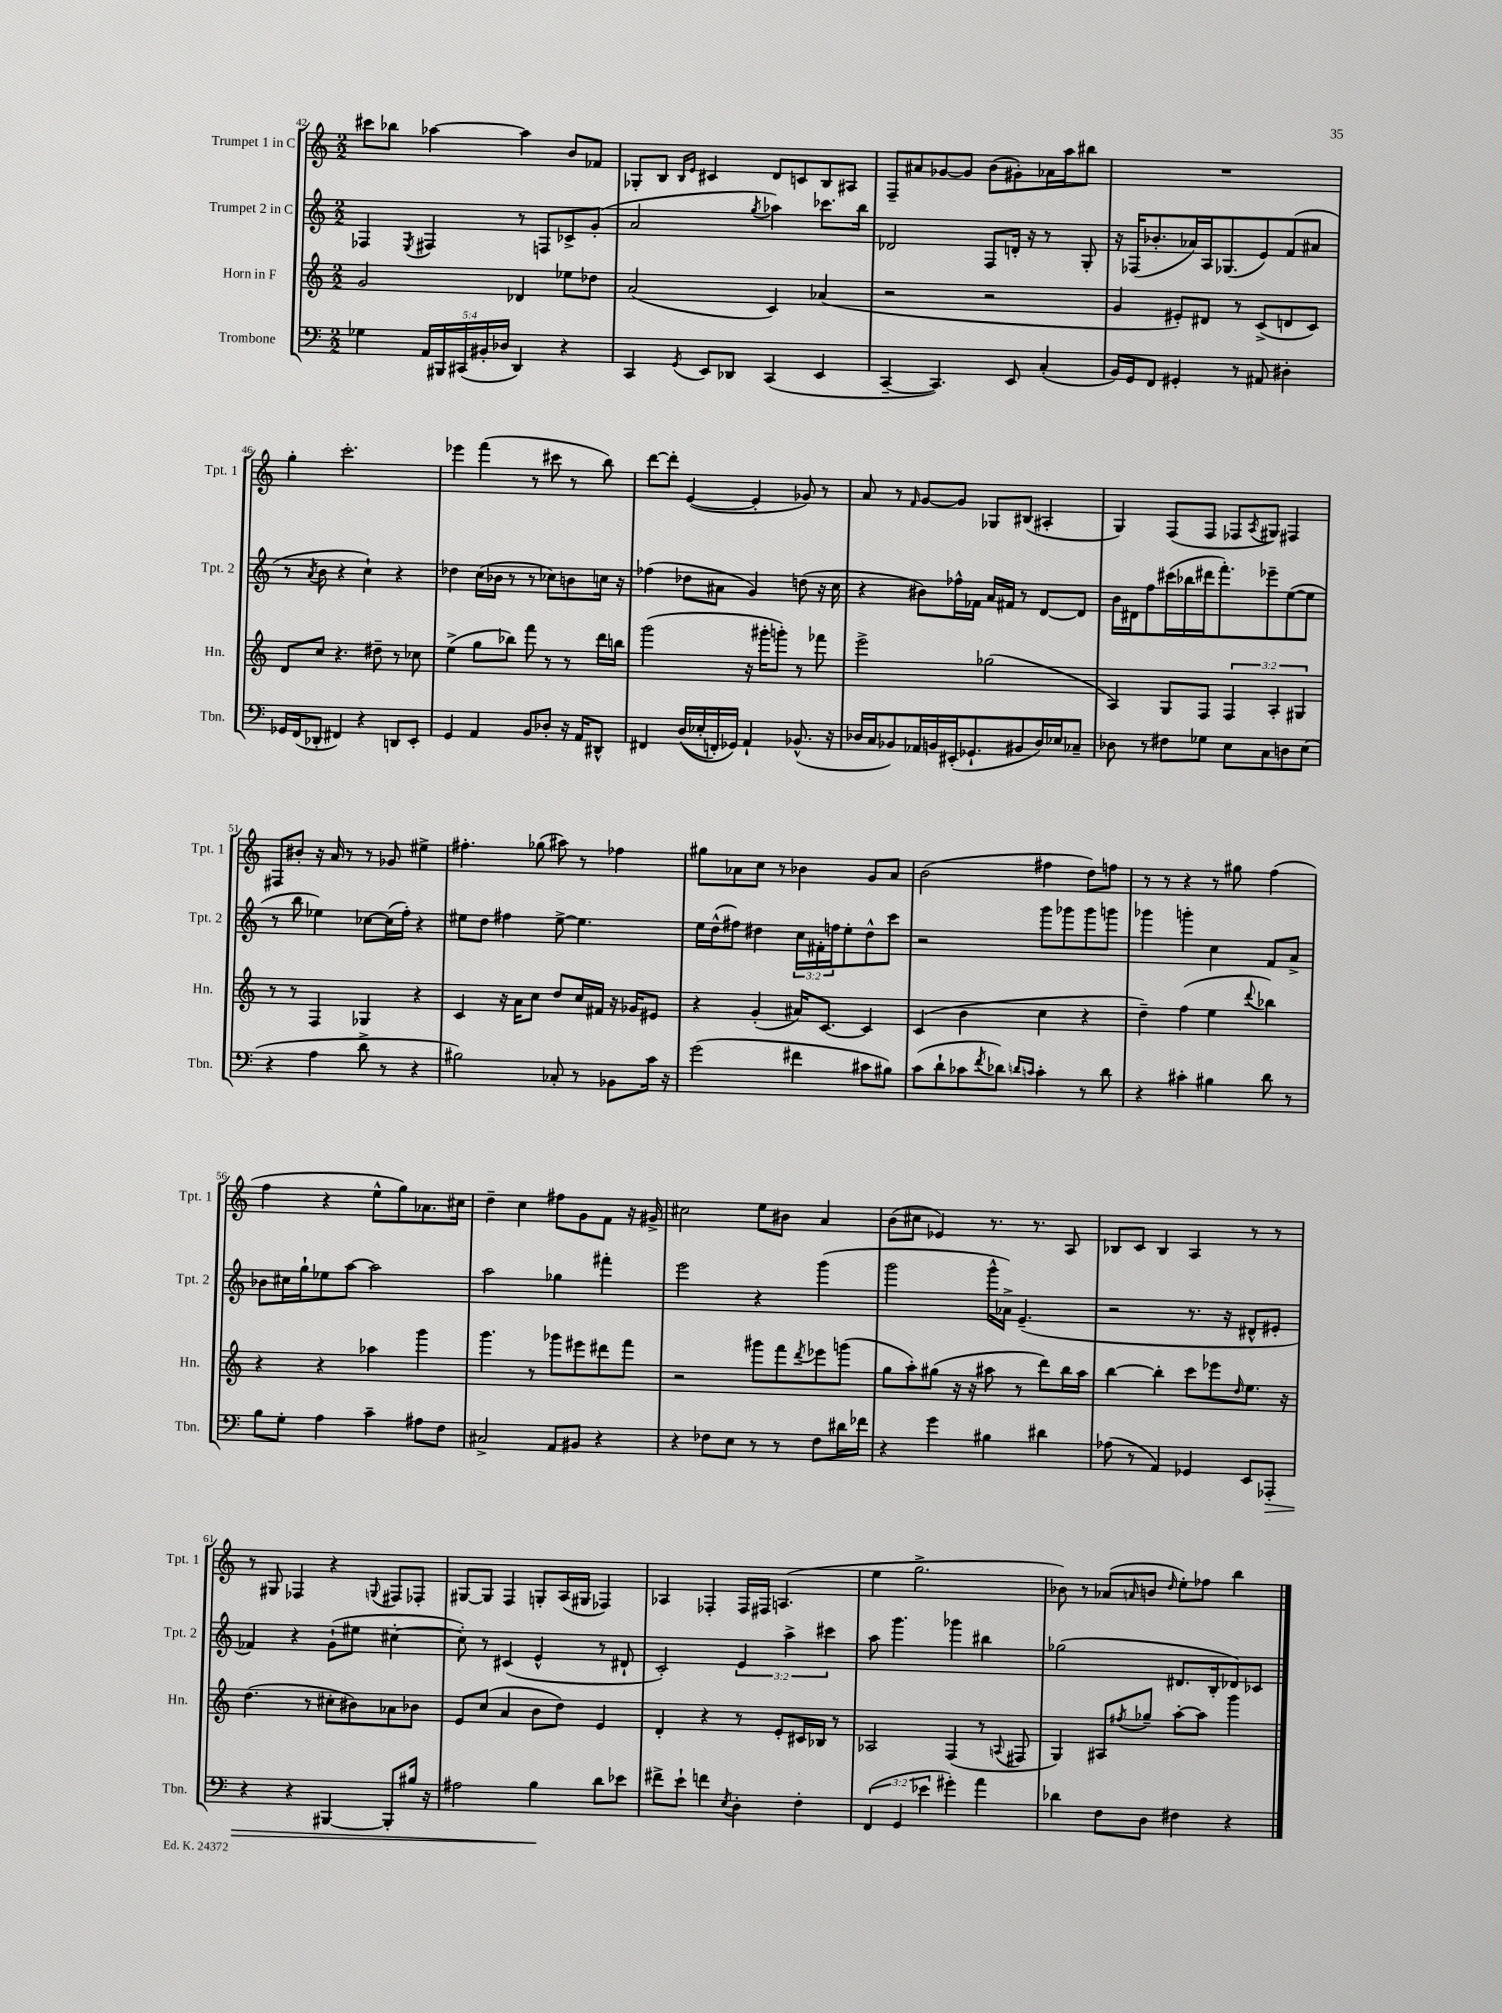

**kern	**kern	**kern	**kern
*staff4	*staff3	*staff2	*staff1
*clefF4	*clefG2	*clefG2	*clefG2
*k[]	*k[]	*k[]	*k[]
*M2/2	*M2/2	*M2/2	*M2/2
4G-	2g	4F-	8ccc#
.	.	.	8bb-
.	.	8qE	.
20AA	.	4F#	[4aa-
20BBB#	.	.	.
(20CC#	.	.	.
20BB#'	.	.	.
20D-	.	.	.
4DD)	4d-	8r	4aa-]
.	.	8F	.
4r	8ee-	8c-^	8b
.	8dd-	(8g'	8f-
=	=	=	=
4CC	(2a	2a	8G-'
.	.	.	8B
.	.	.	16qqB
8qGG	.	.	16qqe
8EE	.	.	4c#
8DD-	.	.	.
.	.	8qgg	.
(4CC	4c)	4aa-)	8d
.	.	.	8c
4EE	(4a-	8.ccc-	8B
.	.	.	8A#
.	.	16bb	.
=	=	=	=
[4CC~	2r	2d-	8F~
.	.	.	8a#
4.CC])	.	.	[8g-
.	.	.	8g-]
.	2r	8F	(8b
8EE	.	16d'	8g#')
.	.	16r	.
(4C'	.	8r	16a-
.	.	.	16aa
.	.	8G'	8bb#
=	=	=	=
16BB)	4g	16r	1r
16GG	.	(16F-	.
8FF	.	8.b-'	.
4GG#'	8e#')	.	.
.	.	16a-)	.
.	8d#	16A	.
.	.	(8.G-	.
8r	8r	.	.
8AA#	(8c^	8e)	.
4D#'	8d	(8f	.
.	8c)	8a#	.
=	=	=	=
16GG-	8d	8r	4gg'
(16FF	.	.	.
.	.	8qa	.
8DD-'	8cc	8b	.
4FF#)	4.r	4r	2.ccc'
4r	.	4cc`)	.
.	8dd#~	.	.
8DD	8r	4r	.
8EE'	8cc-	.	.
=	=	=	=
4GG	(4ee^	4dd-	4eee-
4AA	8gg	(16cc	(4fff
.	.	16b-	.
.	8bb-)	8r	.
8BB	8fff	8r	8r
8D-'	8r	8cc-)	8ccc#
16r	8r	8b	8r
16AA	.	.	.
8DD#^^	16ddd	16cc	8bb)
.	16bb	16r	.
=	=	=	=
4FF#	(2ggg	(4ff-	[8ddd
.	.	.	8ddd']
&((16D	.	8dd-	([4e
16E-'	.	.	.
16FF')	.	8a#	.
16GG-&)	.	.	.
4AA`	16r	4g)	4e']
.	16ggg#'	.	.
.	8ggg')	.	.
(8.BB-^^	8r	(8dd	8g-)
.	8fff-	16r	8r
16r	.	16cc	.
=	=	=	=
16D-	2eee^	4r	8a
16C	.	.	.
8BB-)	.	.	8r
.	.	.	16qqf
16AA-	.	8b#)	[8g
16BB	.	.	.
(16EE#'	.	16ff-^^	8g]
8.GG-`	.	16f-	.
.	(2gg-	16a	8G-
.	.	16f#	.
8BB#	.	8r	(8B#
16D-)	.	[8d	4A#'
16E-	.	.	.
8C-~	.	8d]	.
=	=	=	=
8D-	4A)	16b	4G)
.	.	16d#	.
8r	.	8ff	.
8F#	8G	(16ccc#	(8F
.	.	16bb-	.
8G-	8F	16ddd#	8F
.	.	8.fff')	.
8E	6F	.	8F-
.	.	.	8qA
8C	.	8eee-~	8G#)
.	6A'	.	.
8D	.	([8ee	4F#
.	6G#	.	.
(8E	.	8ee]	.
=	=	=	=
4r	8r	8r	8F#
.	8r	8bb	8b#'
4A	4F	4ee-)	16r
.	.	.	16a
.	.	.	8r
8d^	4G-	[8cc-	8r
8r	.	(16cc-]	8g-
.	.	16ff')	.
4r	4r	4r	4ee#^
=	=	=	=
2B#)	4c	8ee#	4.ff#'
.	.	8dd	.
.	16r	4ff#	.
.	16a	.	.
.	8cc	.	(8gg-
8C-'	8dd	[8ee#^	8aa#)
8r	16cc	4.ee#]	8r
.	16f#	.	.
8BB-	16r	.	4ff-
.	16g-	.	.
16c	8e#	.	.
16r	.	.	.
=	=	=	=
(2g	4r	16ee	8gg#
.	.	(16dd^^	.
.	.	8ff#)	8a-
.	(4g'	4dd#	8cc
.	.	.	8r
4f#	16a#)	24cc	4b-
.	.	24f#'	.
.	[8.c	.	.
.	.	24ff	.
.	.	8ee'	.
8c#	4c]	8dd#^^	8g
8B#)	.	8ccc	8a-
=	=	=	=
(8c	(4c	2r	(2b
8d`	.	.	.
8c-	4b	.	.
8qf	.	.	.
8d-)	.	.	.
16qqd	.	.	.
16qqc	.	.	.
4c'	4cc	8ggg	4ff#
.	.	8ggg-	.
8r	4r	8ggg-	8dd)
8d	.	8ggg	8ff
=	=	=	=
4r	4dd~)	4ggg-	8r
.	.	.	8r
4c#'	(4ff	4ggg'	4r
4B#	4ee	4cc	8r
.	.	.	8gg#
.	8qqddd	.	.
8d	4bb-)	8f	(4ff
8r	.	8a^	.
=	=	=	=
8B	4r	8b-	4ff
8G'	.	16cc#	.
.	.	16gg`	.
4A	4r	8ee-	4r
.	.	[8aa	.
4c~	4aa-	2aa]	8ee^^
.	.	.	8gg)
8A#	4ggg	.	8.a-
8F	.	.	.
.	.	.	16cc#
=	=	=	=
2C#^	4.ggg	2aa	4dd~
.	.	.	4cc
.	8r	.	.
8AA	8ggg-	4gg-	8ff#
8BB#	8eee#	.	8g
4r	8ddd#	4fff#'	8f
.	8fff	.	16r
.	.	.	16g#^
=	=	=	=
4r	2r	2eee	2cc#
8F-	.	.	.
8E	.	.	.
8r	8ggg#	4r	8ee
8r	8fff	.	8b#
.	8qddd	.	.
8F-	8eee-	(4ggg	4a
16d#	(8ggg	.	.
16f-	.	.	.
=	=	=	=
4r	8gg	2ggg	(8b
.	8aa')	.	8cc#
4g	(8gg#	.	4e-)
.	16r	.	.
.	16r	.	.
4B#	8aa#	16ggg^^	8.r
.	.	16a-^)	.
.	8r	(4.e~	.
.	.	.	8.r
4d#	8ddd)	.	.
.	16bb	.	8A
.	16aa#	.	.
=	=	=	=
(8A-	[4bb	2r	8B-
8r	.	.	8c
4AA)	4bb']	.	4B-
4GG-	8ccc	8.r	4A
.	8eee-	.	.
.	.	16r	.
.	16qqdd	.	.
8EE	8.ee	8d#^^	8r
8AAA-'	.	8e#'	8r
.	16r	.	.
=	=	=	=
4r	(4.dd	4f-)	8r
.	.	.	8G#
4r	.	4r	4F-
.	8r	.	.
[4BBB#	8cc#'	(8g`	4r
.	8b#)	8ee#	.
.	.	.	8qqG
8BBB#']	8a-	[4cc#'	8F#
16B#	8b-	.	8F-'
16r	.	.	.
=	=	=	=
2A#	8e	8cc#'])	[8G#
.	(8cc	8r	8G#]
.	4a	(4c#	4F
4B	8b	4e^^	8G'
.	8dd)	.	(16A
.	.	.	16G#
8d	4e	8r	4F-)
8e-	.	8d#`	.
=	=	=	=
8f#^	4d'	2c')	4A-
8e`	.	.	.
4f	4r	.	4F-'
8qE	.	.	.
4D'	8r	6e	16F-
.	.	.	16F#
.	8e'	.	(4.A
.	.	6aa^	.
4F'	16c#	.	.
.	16B-	.	.
.	.	6ccc#	.
.	8r	.	.
=	=	=	=
(6FF	2A-	8aa	4ee
.	.	4.ggg	.
6GG	.	.	.
.	.	.	2.gg^
6e-	.	.	.
4g#')	(4F	4ggg-	.
4a	8r	4bb#	.
.	8qqA	.	.
.	8F#	.	.
=	=	=	=
4d-	4G)	(2gg-	8b-)
.	.	.	8r
8F	8A#	.	(8a-
.	8qff#	.	16qqa
8D	8gg-~	.	8b
.	.	.	16qqdd
4F#	[8aa'	8.d#	8ee')
.	8aa]	.	8ff-
.	.	16B'	.
4r	4ggg	8d-)	4bb
.	.	8c-	.
==	==	==	==
*-	*-	*-	*-
